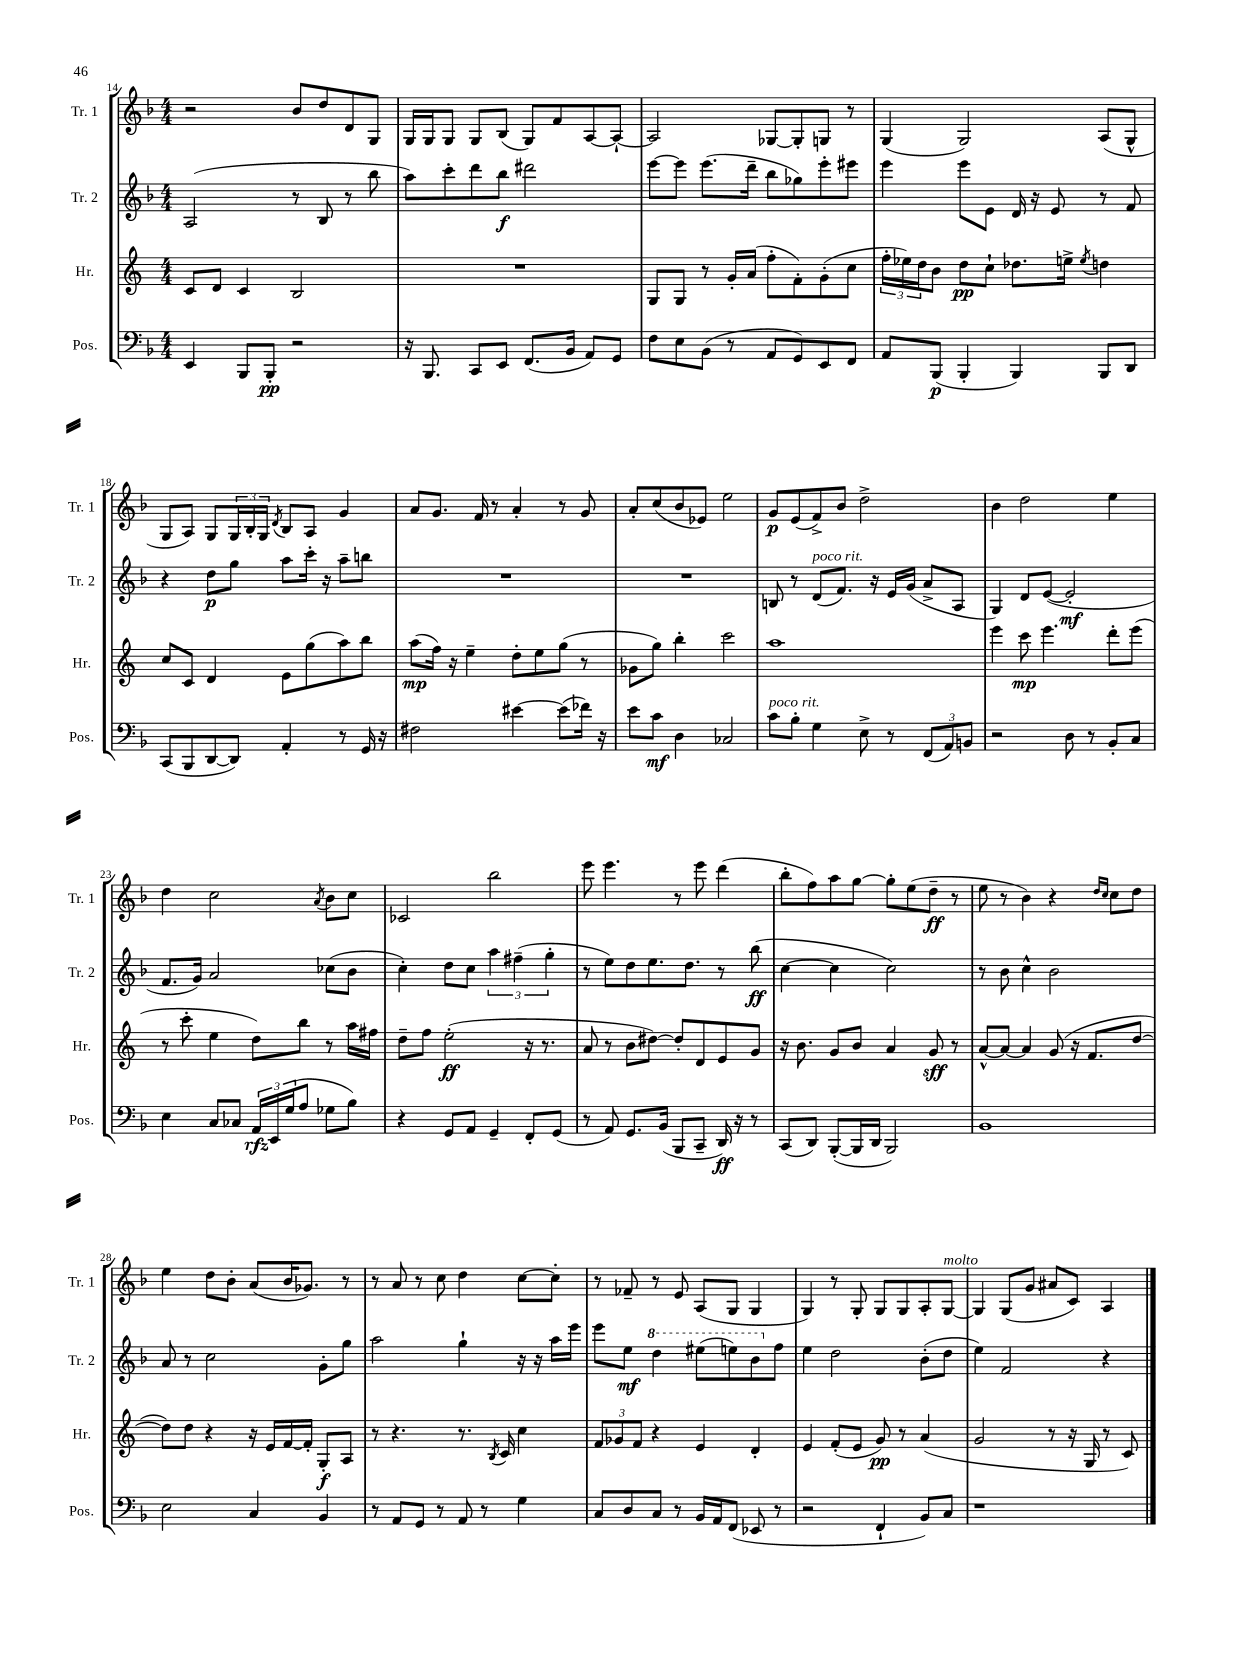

**kern	**kern	**kern	**kern
*staff4	*staff3	*staff2	*staff1
*clefF4	*clefG2	*clefG2	*clefG2
*k[b-]	*k[]	*k[b-]	*k[b-]
*M4/4	*M4/4	*M4/4	*M4/4
4EE/	8c/L	(2A/	2r
.	8d/J	.	.
8BBB-/L	4c/	.	.
8BBB-'/J	.	.	.
2r	2B/	8r	8b-/L
.	.	8B-/	8dd/
.	.	8r	8d/
.	.	8bb-\	8G/J
=	=	=	=
16r	1r	8aa\L)	16G/LL
8.BBB-/	.	.	16G/J
.	.	8ccc'\	8G/J
8CC/L	.	8ddd\	8G/L
8EE/J	.	8bb-\J	(8B-/J
(8.FF/L	.	2ddd#\	8G/L)
.	.	.	8f/
16BB-/Jk	.	.	.
8AA/L)	.	.	[8A/
8GG/J	.	.	8A`/_J
=	=	=	=
8F\L	8G/L	[8eee\L	2A/]
8E\	8G/J	8eee\]J	.
(8BB-\J	8r	(8.eee\L	.
8r	16g'/LL	.	.
.	(16a/JJ	16ddd~\Jk	.
8AA/L	8ff'\L	8bb-\L	[8G-/L
8GG/)	8f'\)	8gg-\)	8G-'/]
8EE/	(8g'\	8eee'\	8G/J
8FF/J	8cc\J	8eee#\J	8r
=	=	=	=
8AA/L	24ff'\LL	4eee\	(4G/
.	24ee-\)	.	.
.	24dd\J	.	.
(8BBB-/J	8b\J	.	.
4BBB-'/	8dd\L	8eee\L	2G/)
.	8cc`\J	8e\J	.
4BBB-/)	8.dd-\L	16d/	.
.	.	16r	.
.	.	8e/	.
.	16ee^\Jk	.	.
.	8qee/	.	.
8BBB-/L	4dd\	8r	(8A/L
8DD/J	.	8f/	8G^^/J
=	=	=	=
(8CC/L	8cc/L	4r	8G/L
8BBB-/	8c/J	.	8A/J)
[8DD/	4d/	8dd\L	8G/L
8DD/]J)	.	8gg\J	24G/L
.	.	.	24B-'/
.	.	.	24G/JJ
.	.	.	8qd/
4AA'/	8e\L	8aa\L	8B-/L
.	(8gg\	16ccc'\Jk	8A/J
.	.	16r	.
8r	8aa\)	8aa~\L	4g/
16GG/	8bb\J	8bb\J	.
16r	.	.	.
=	=	=	=
2F#\	(8aa\L	1r	8a/L
.	16ff\Jk)	.	8.g/J
.	16r	.	.
.	4ee~\	.	.
.	.	.	16f/
.	.	.	8r
[4e#\	8dd'\L	.	4a'/
.	8ee\	.	.
(8e#\]L	(8gg\J	.	8r
16f-\Jk)	8r	.	8g/
16r	.	.	.
=	=	=	=
8e\L	8g-\L	1r	8a'/L
8c\J	8gg\J)	.	(8cc/
4D\	4bb'\	.	8b-/
.	.	.	8e-/J)
2C-/	2ccc\	.	2ee\
=	=	=	=
8c\L	1aa	8B/	8g/L
8B-'\J	.	8r	(8e/
4G\	.	(8d/L	8f^/)
.	.	8.f/J)	8b-/J
8E^\	.	.	2dd^\
.	.	16r	.
8r	.	16e/LL	.
.	.	(16g/JJ	.
(12FF/L	.	8a^/L	.
12AA/)	.	.	.
.	.	8A/J	.
12BB/J	.	.	.
=	=	=	=
2r	4eee\	4G/)	4b-\
.	8ccc\	8d/L	2dd\
.	4.eee\	([8e/J	.
8D\	.	2e'/]	.
8r	.	.	.
8BB-'/L	8ddd'\L	.	4ee\
8C/J	(8eee\J	.	.
=	=	=	=
4E\	8r	8.f/L	4dd\
.	8ccc'\	.	.
.	.	16g/Jk)	.
8C/L	4ee\	2a/	2cc\
8C-/J	.	.	.
24AA/LL	8dd\L)	.	.
24EE/	.	.	.
(24G/J	.	.	.
8A/J	8bb\J	.	.
.	.	.	8qa/
8G-\L	8r	(8cc-\L	8b-\L
8B-\J)	16aa\LL	8b-\J	8cc\J
.	16ff#\JJ	.	.
=	=	=	=
4r	8dd~\L	4cc'\)	2c-/
.	8ff\J	.	.
8GG/L	(2ee'\	8dd\L	.
8AA/J	.	8cc\J	.
4GG~/	.	6aa\	2bb-\
.	.	(6ff#~\	.
8FF'/L	16r	.	.
.	8.r	.	.
.	.	6gg'\	.
(8GG/J	.	.	.
=	=	=	=
8r	8a/	8r	8eee\
8AA/)	8r	8ee\L)	4.eee\
8.GG/L	8b\L	8dd\	.
.	[8dd#\J)	8.ee\	.
(16BB-/Jk	.	.	.
8BBB-/L	8dd#'/]L	.	8r
.	.	8.dd\J	.
8CC~/J	8d/	.	8eee\
16DD/)	8e/	8r	(4ddd\
16r	.	.	.
8r	8g/J	(8bb-\	.
=	=	=	=
(8CC/L	16r	[4cc\	8bb-'\L
.	8.b\	.	.
8DD/J)	.	.	8ff\)
([8BBB-'/L	8g/L	4cc\]	8aa\
16BBB-/]L	8b/J	.	[8gg\J
16DD/JJ	.	.	.
2BBB-/)	4a/	2cc\)	8gg'\]L
.	.	.	(8ee\
.	8g/	.	8dd~\J
.	8r	.	8r
=	=	=	=
1BB-	[8a^^/L	8r	8ee\
.	8a/_J	8b-\	8r
.	4a/]	4cc^^\	4b-\)
.	(8g/	2b-\	4r
.	16r	.	.
.	8.f/L	.	.
.	.	.	16qqdd/LL
.	.	.	16qqcc/JJ
.	.	.	8cc\L
.	[8dd/J	.	8dd\J
=	=	=	=
2E\	8dd\]L)	8a/	4ee\
.	8dd\J	8r	.
.	4r	2cc\	8dd\L
.	.	.	8b-'\J
4C/	16r	.	(8a/L
.	16e/LL	.	.
.	[16f/	.	16b-/K
.	16f'/]JJ	.	8.g-/J)
4BB-/	8G'/L	8g'\L	.
.	8A/J	8gg\J	8r
=	=	=	=
8r	8r	2aa\	8r
8AA/L	4.r	.	8a/
8GG/J	.	.	8r
8r	.	.	8cc\
8AA/	8.r	4gg`\	4dd\
8r	.	.	.
.	8qB/	.	.
.	16c/	.	.
4G\	4cc\	16r	[8cc\L
.	.	16r	.
.	.	16aa\LL	8cc'\]J
.	.	16eee\JJ	.
=	=	=	=
8C/L	12f/L	8eee\L	8r
.	12g-/	.	.
8D/	.	8ee\J	8f-~/
.	12f/J	.	.
8C/J	4r	4ddd\	8r
8r	.	.	8e/
16BB-/LL	4e/	(8eee#\L	(8A/L
16AA/J	.	.	.
(8FF/J	.	8eee\)	8G/J
8EE-/	4d'/	8bb-\	4G/
8r	.	8ff\J	.
=	=	=	=
2r	4e/	4ee\	4G/)
.	(8f'/L	2dd\	8r
.	8e/J	.	8G'/
4FF`/	8g/)	.	8G/L
.	8r	.	8G/
8BB-/L)	(4a/	(8b-'\L	8A'/
8C/J	.	8dd\J	[8G/J
=	=	=	=
1r	2g/	4ee\)	4G/]
.	.	2f/	(8G/L
.	.	.	8g/J
.	8r	.	8a#/L
.	16r	.	8c/J)
.	16G/	.	.
.	8r	4r	4A/
.	8c/)	.	.
==	==	==	==
*-	*-	*-	*-
